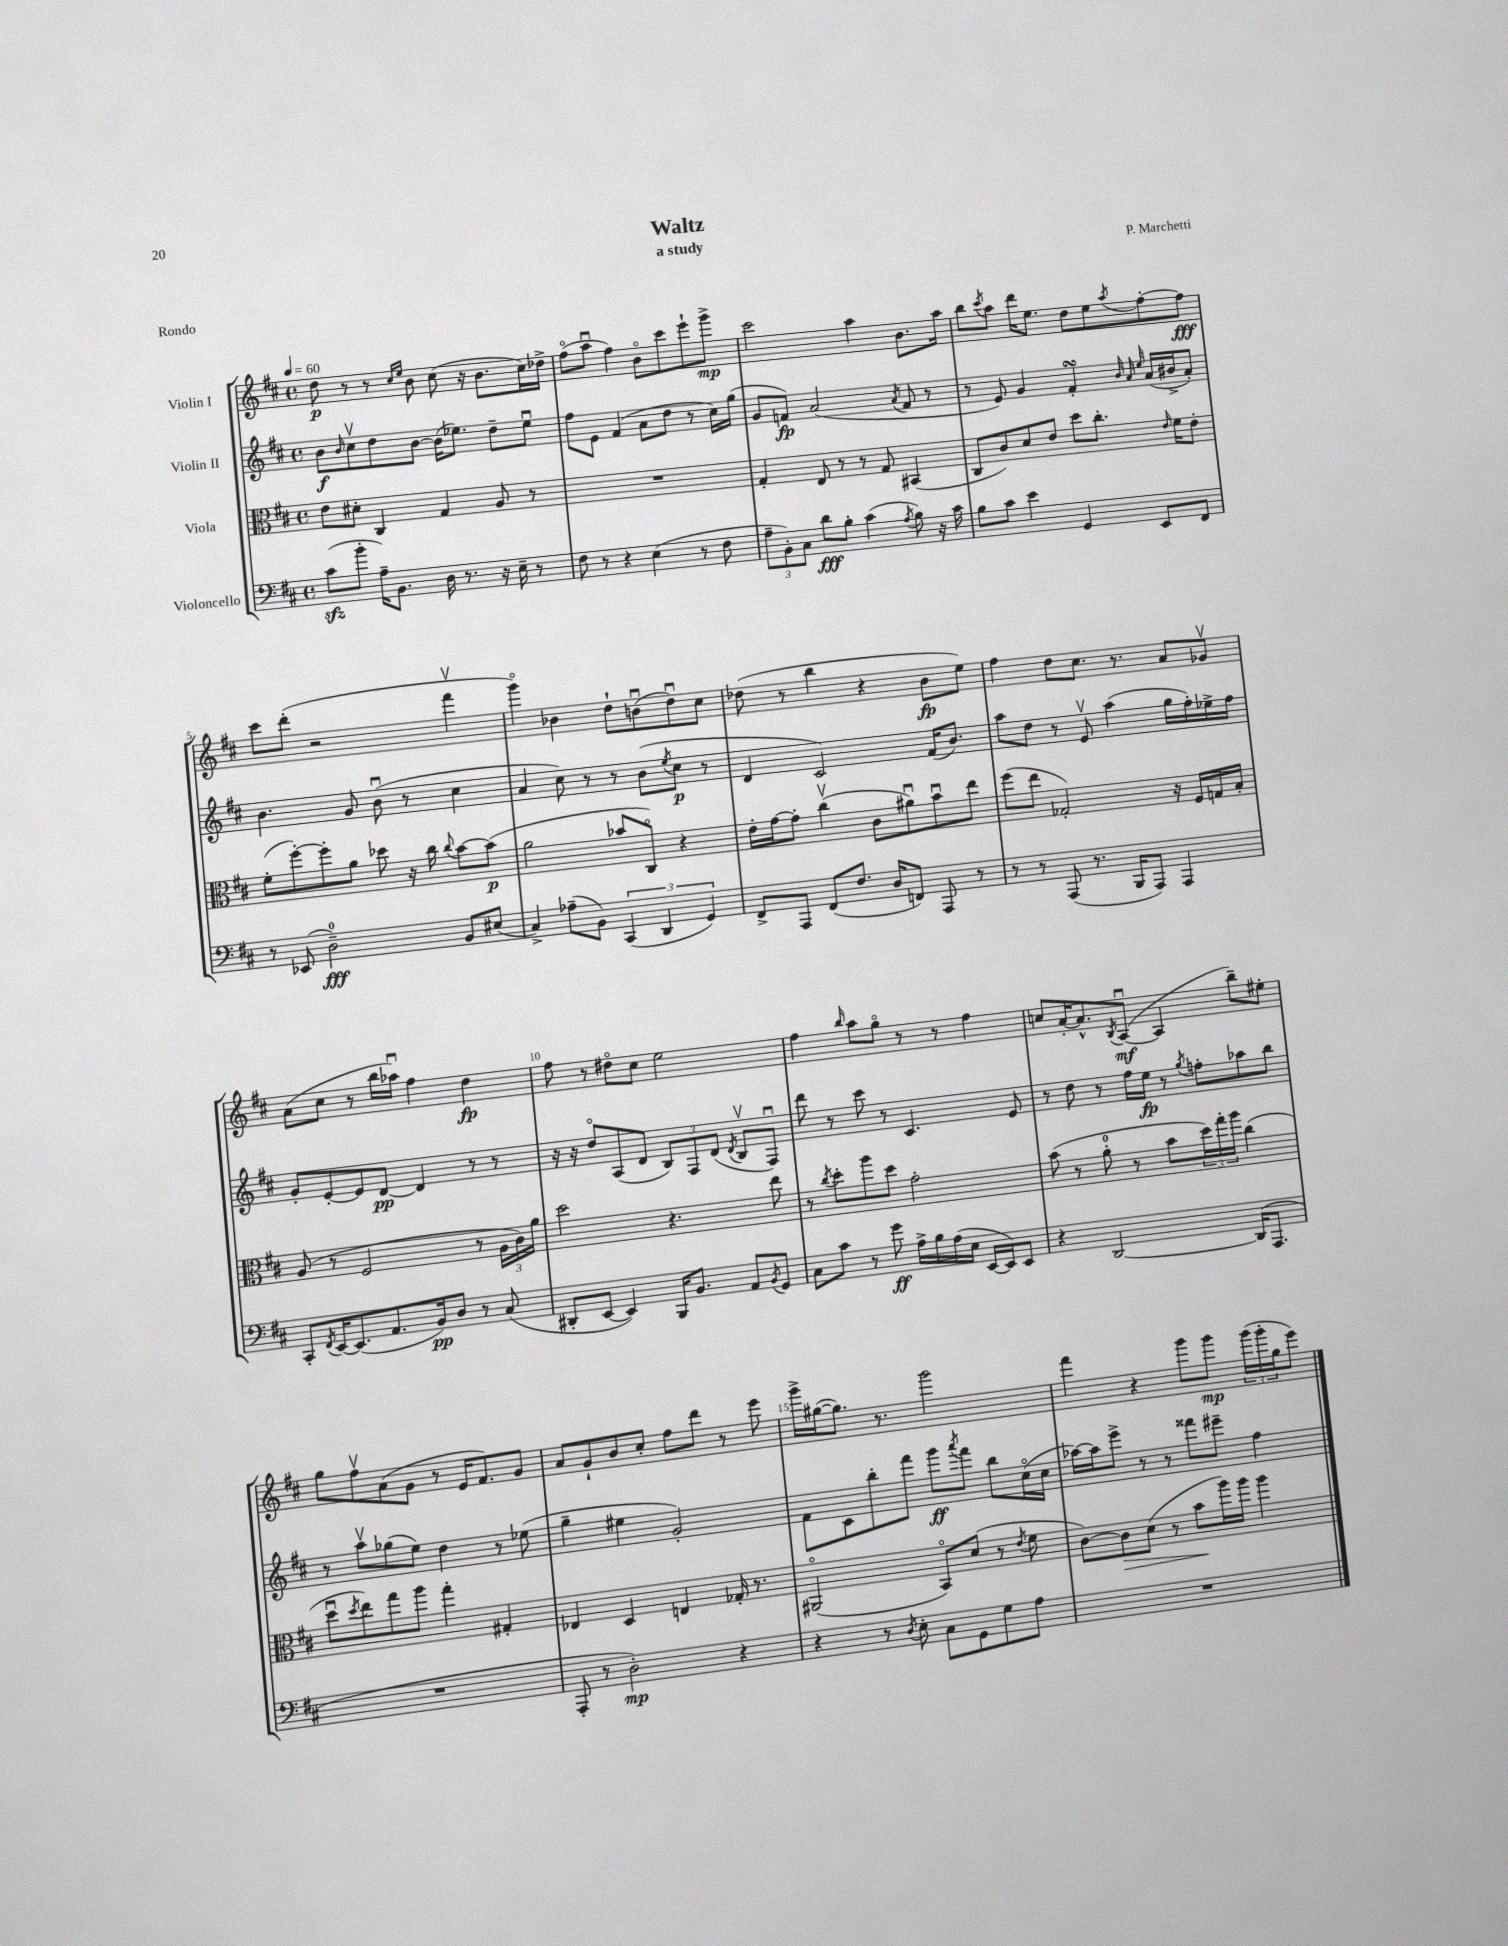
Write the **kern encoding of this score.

**kern	**kern	**kern	**kern
*staff4	*staff3	*staff2	*staff1
*clefF4	*clefC3	*clefG2	*clefG2
*k[f#c#]	*k[f#c#]	*k[f#c#]	*k[f#c#]
*M4/4	*M4/4	*M4/4	*M4/4
*met(c)	*met(c)	*met(c)	*met(c)
*MM60	*MM60	*MM60	*MM60
(8c#	8e	8b	8dd
.	.	16qqb	.
8b'	8d#'	8cc#v	8r
16A~)	4C#	8dd	8r
8.BB	.	.	.
.	.	.	16qqcc#
.	.	.	16qqee
.	.	[8b	8b
16D	4G	(16b]	(8cc#
8.r	.	8.ee-)	.
.	.	.	16r
.	.	.	8.b
16r	8A	8dd~	.
16E~	.	.	.
8r	8r	8ee-u	16cc#)
.	.	.	16dd-^
=	=	=	=
8F#	1r	8ff#	(8ff#o
8r	.	8e	8aau
4r	.	(4f#	4ff#)
(4E	.	8a	8bo
.	.	8dd	8ccc#
8r	.	8r	8eee`
8F#	.	16cc#)	8ggg^
.	.	(16gg	.
=	=	=	=
12A~	4G'	8g	2ccc#
12BB')	.	.	.
.	.	8f)	.
12C#	.	.	.
8d	8E	(2a	.
8B'	8r	.	.
(4c#	8r	.	4aa
.	8G	.	.
8qA	.	8qa	.
8B)	(4BB#	8f	8.b
16r	.	8r	.
16c#	.	.	16aa
=	=	=	=
8B	8C#	8r	8bb
.	.	.	8qccc#
8c#	8c#)	8e)	8aa
4e	8d	4g	16ddd
.	.	.	8.ee
.	8e	.	.
4GG	8dd	4f#'	8dd
.	8.cc#'	.	8ee
.	.	32qqb	.
.	.	32qqa	.
.	.	32qqee	8qaa
8EE	.	(16a	[8ff#'
.	16qqe	.	.
.	16f#	16b#^	.
8FF#	8e'	8a')	8ff#]
=	=	=	=
8r	(8f#'	4.b	8ccc#
(8EE-	[8ff#')	.	(8ddd'
2D~)	8ff#']	.	2r
.	8a	8g	.
.	8dd-	(8bu	.
.	16r	8r	.
.	16cc#	.	.
.	8qqcc#	.	.
8BB	[8b	4cc#	4fff#v
(8E#	(8b]	.	.
=	=	=	=
4C#^)	2a	4a	4gggo)
(8A-~	.	8cc#)	4b-
8BB)	.	8r	.
(6CC#	8b-	8r	8dd`
.	8C#o)	(8b	(8bu
6DD	.	.	.
.	.	8qee	.
.	4r	8cc#	8ddu)
6GG)	.	.	.
.	.	8r	8cc#
=	=	=	=
8FF#^	16e'	4d	(8dd-
.	[16g	.	.
8AAA	8g']	.	8r
(8FF#	(4cc#v	2c#)	4bb
8.F#	.	.	.
.	8c#	.	4r
16D	.	.	.
8FF)	8a#u)	.	.
8AAA	8bu	(16f#	8b
.	.	8.b)	.
8r	8ee	.	8ee)
=	=	=	=
8r	(8ff#	8aa	4ff#
8r	8ee	8dd	.
(8AAA	2G-')	8r	8dd
8.r	.	8ev	8.cc#
.	.	(4aa	.
16BBB	.	.	8.r
8AAA)	.	.	.
4AAA	16r	16gg	8a
.	16F#	16ff#')	.
.	16G	16ee-^	8g-v
.	16B'	16ff#	.
=	=	=	=
8CC#'	(8A	8g'	(8a
8qFF#	.	.	.
[16EE	8r	[8e'	8cc#
(8.EE]	.	.	.
.	2F#	8e]	8r
8.AA	.	[8d	16bb
.	.	.	16aa-u)
.	.	4d]	4ff#
16BB)	.	.	.
8D	.	.	.
8r	8r	8r	4dd
(8C#	24A	8r	.
.	24c#)	.	.
.	24a	.	.
=	=	=	=
8DD#'	2dd	16r	8ff#
.	.	16r	.
[8EE	.	8ddo	8r
4EE])	.	(8A	8dd#o
.	.	8d	8cc#
16BBB	4.r	12B)	2ee
8.BB	.	.	.
.	.	12F#	.
.	.	(12d	.
.	.	8qd	.
8AA	.	8Bv	.
8qBB	.	.	.
8GG	8ee	8F#u)	.
=	=	=	=
8C#	8r	8ddd	4ff#
.	8qcc#	.	.
8c#	8dd'	8r	.
.	.	.	16qqbb
8r	8aa	8ccc#	8aa
8g	8dd	8r	8ggo
16A^	2g'	4.c#	8r
16B	.	.	.
(16A	.	.	8r
16E	.	.	.
[16EE	.	.	4ff#
16EE])	.	.	.
8EE	.	8e	.
=	=	=	=
4r	(8b	8r	8cc
.	8r	8dd	[16a'
.	.	.	8.a^^]
[2DD	8a'	8r	.
.	.	.	8qB
.	8r	16ff#	([8Au
.	.	16ee	.
.	8b	8r	4A]
.	.	8qgg	.
.	24dd)	8ff'	.
.	24gg'	.	.
.	24aa	.	.
(16DD]	(4cc#	8aa-	8bb~)
8.AAA	.	.	.
.	.	8bb	8ee#'
=	=	=	=
1r	8ddu	8r	8gg
.	8qdd	.	.
.	8ee)	8aav	8ff#v
.	8gg	(8gg-	(8a
.	8aa	8ee)	8g
.	4gg'	4dd	8r
.	.	.	16e
.	.	.	8.f#)
.	4G#'	8r	.
.	.	(8ee-	8g
=	=	=	=
8AAA'	4E-	4gg~	8a
8r	.	.	8g`
2D')	4D	4ee#	8b
.	.	.	8cc#'
.	4E	2g')	8ff#
.	.	.	8ddd
4r	16G-'	.	8r
.	8.r	.	.
.	.	.	8eee
=	=	=	=
4r	(2AA#o	8f#	16ggg^
.	.	.	([16gg#
.	.	8c#	8.gg#])
8r	.	8bb'	.
.	.	.	8.r
8qD	.	.	.
8E'	.	8fff#	.
8C#	8BBo)	8ggg	2ggg
.	.	8qaaa	.
8GG	(8d	8fff#	.
8G	8r	8bb	.
.	8qe	.	.
8A	8f#	(16cc#o	.
.	.	16cc#	.
=	=	=	=
1r	[8c#)	[16aa-)	4fff#
.	.	16aa-]	.
.	8c#]	8eee^	.
.	(8d	8r	4r
.	8r	8r	.
.	8b	8fff##	8ggg
.	16aa)	8eee#~	8ggg
.	16aa	.	.
.	4aa	4ff#	(24ggg
.	.	.	24ggg'
.	.	.	24gg
.	.	.	8eee)
==	==	==	==
*-	*-	*-	*-
